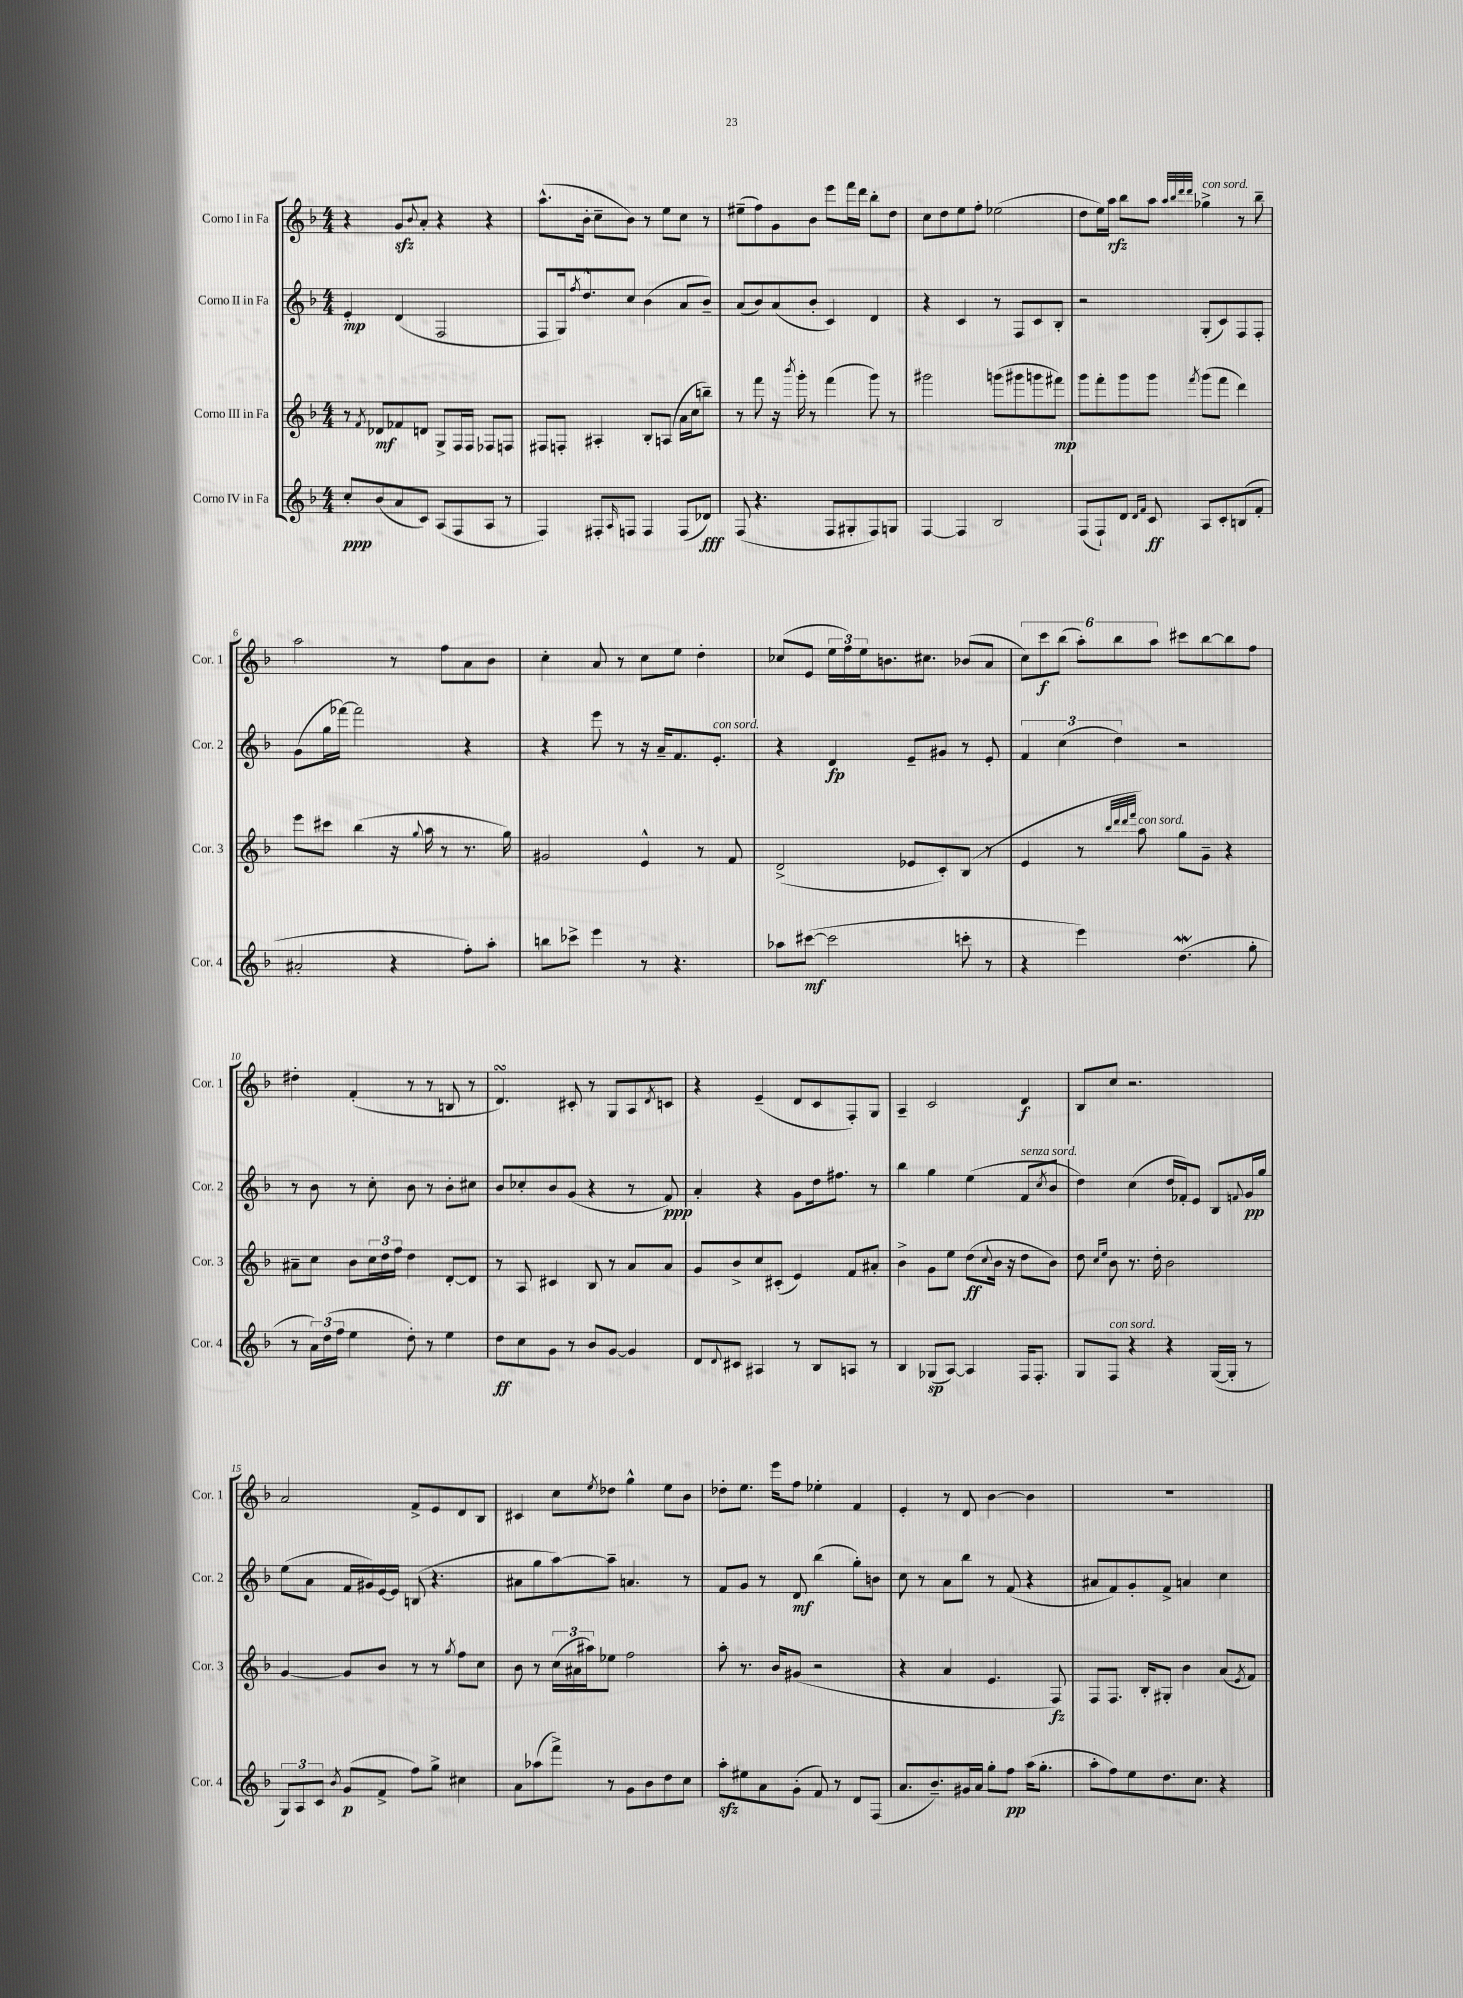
<<
\new StaffGroup <<
\new Staff = "s0" \with { instrumentName = "Corno I in Fa" shortInstrumentName = "Cor. 1" } {
    \clef treble \key f \major \numericTimeSignature \time 4/4
    r4 g'8\sfz \appoggiatura { bes'8 } a'8-. r4 r4 |
    a''8.-^( bes'16-. c''8-- bes'8) r8 e''8 c''8 r8 |
    eis''8--( f''8) g'8 bes'8 e'''8 f'''16 d'''16 bes''8-. d''8 |
    c''8 d''8 e''8 f''8-. ees''2( |
    d''8 e''16) a''16\rfz bes''8 a''8 \grace { a''32 bes''32 d'''32 d'''32 } ges''4->^\markup { \italic "con sord." } r8 bes''8-- |
    a''2 r8 f''8 a'8 bes'8 |
    c''4-. a'8 r8 c''8 e''8 d''4-. |
    ces''8( e'8 \tuplet 3/2 { e''16 f''16) e''16 } b'8. cis''8. bes'8( a'8 |
    \tuplet 6/4 { c''8) c'''8\f bes''8( a''8-.) bes''8 a''8 } cis'''8 bes''8~ bes''8 f''8 |
    dis''4-. f'4-.( r8 r8 b8 r8 |
    d'4.\turn) cis'8-. r8 g8 a8 \acciaccatura { d'8 } c'8 |
    r4 e'4--( d'8 c'8 f8-.) g8 |
    a4-- c'2 d'4\f |
    bes8 c''8 r2. |
    a'2 f'8-> e'8 d'8 bes8 |
    cis'4 c''8 \acciaccatura { e''8 } des''8 g''4-^ e''8 bes'8 |
    des''8-. e''8. e'''16 f''8 ees''4-. f'4 |
    e'4-. r8 d'8 bes'4~ bes'4 |
    R1 \bar "|." |
}
\new Staff = "s1" \with { instrumentName = "Corno II in Fa" shortInstrumentName = "Cor. 2" } {
    \clef treble \key f \major \numericTimeSignature \time 4/4
    e'4-.\mp d'4( f2 |
    f8 g16) \acciaccatura { f''8 } d''8.-^ c''8 bes'4( a'8 bes'8--) |
    a'8( bes'8) a'8( bes'8-. c'4) d'4 |
    r4 c'4 r8 f8 c'8 bes8-. |
    r2 g8-.( c'8) f8 f8-. |
    g'8( g''16 fes'''16~) fes'''2 r4 |
    r4 e'''8 r8 r16 a'16-- f'8. e'8.-.^\markup { \italic "con sord." } |
    r4 d'4\fp e'8-- gis'8 r8 e'8-. |
    \tuplet 3/2 { f'4 c''4( d''4) } r2 |
    r8 bes'8 r8 c''8-. bes'8 r8 bes'8-. cis''8 |
    bes'8 ces''8-. bes'8 g'8( r4 r8 f'8\ppp) |
    a'4-. r4 g'8 d''16 fis''8. r8 |
    bes''4 g''4 e''4( f'8^\markup { \italic "senza sord." } \acciaccatura { c''8 } bes'8 |
    d''4) c''4( d''16 fes'16-.) e'8 bes8 \appoggiatura { f'8 } g'16\pp g''16 |
    e''8( a'8 f'16 gis'16) e'16~ e'16 b8( r4. |
    ais'8 g''8 a''8~) a''8-- a'4. r8 |
    f'8 g'8 r8 d'8\mf bes''4( g''8-.) b'8 |
    c''8 r8 a'8 bes''8 r8 f'8( r4 |
    ais'8 f'8) g'8-. f'8-> a'4 c''4 \bar "|." |
}
\new Staff = "s2" \with { instrumentName = "Corno III in Fa" shortInstrumentName = "Cor. 3" } {
    \clef treble \key f \major \numericTimeSignature \time 4/4
    r8 \acciaccatura { f'8 } des'8\mf fes'8 d'8 g8-> f16 f16 fes8 f8 |
    fis8 f8-. ais4-. bes8-. a8( a'16 c''16 b''8--) |
    r8 f'''8 r16 \acciaccatura { bes'''8 } g'''16-. r8 f'''4( g'''8) r8 |
    gis'''2 g'''8( gis'''8 g'''8 fis'''8\mp) |
    g'''8 f'''8-. g'''8 g'''8 \acciaccatura { f'''8 } g'''8( f'''8 d'''4) |
    e'''8 cis'''8 bes''4( r16 \appoggiatura { g''8 } a''16 r8 r8. g''16) |
    gis'2 e'4-^ r8 f'8 |
    d'2->( ees'8 c'8-.) bes8( r8 |
    e'4 r8 \grace { bes''32 d'''32 d'''32 f'''32 } a''8^\markup { \italic "con sord." }) g''8 g'8-- r4 |
    ais'8-- c''8 bes'8 \tuplet 3/2 { c''16 d''16 f''16 } d''4 d'8~-. d'8 |
    r8 a8 cis'4 bes8 r8 a'8 a'8 |
    g'8 bes'8-> c''8 cis'8-.( e'4) f'8 ais'8-. |
    bes'4-> g'8 e''8 d''8\ff( \appoggiatura { c''8 } bes'16 r16 d''8 bes'8) |
    d''8 \grace { c''16 e''16 } bes'8 r8. d''16-. bes'2 |
    g'4~ g'8 bes'8 r8 r8 \acciaccatura { g''8 } f''8 c''8 |
    bes'8 r8 \tuplet 3/2 { c''16( ais'16 ais''16) } ees''8 f''2 |
    a''8-. r8. bes'16 gis'8( r2 |
    r4 a'4 e'4. f8\fz) |
    f8 f8. bes16-. gis8-. bes'4 a'8( \acciaccatura { e'8 } f'8) \bar "|." |
}
\new Staff = "s3" \with { instrumentName = "Corno IV in Fa" shortInstrumentName = "Cor. 4" } {
    \clef treble \key f \major \numericTimeSignature \time 4/4
    c''8-.\ppp bes'8( a'8 c'8) a8( f8 a8 r8 |
    f4) fis8-. \grace { a16 } f8 f4 f8( des'8\fff) |
    f8( r4. f8 gis8-. f8) g8 |
    f4~ f4 bes2 |
    f8( f8-!) d'8 \grace { d'16 f'16 } c'8\ff a8 c'8-. b8( f'8-. |
    ais'2-. r4 f''8-.) a''8-. |
    b''8 ces'''8-> e'''4 r8 r4. |
    aes''8 cis'''8~\mf( cis'''2 c'''8-. r8 |
    r4 e'''4) d''4.\mordent( g''8-. |
    r8 \tuplet 3/2 { a'16) d''16( f''16 } e''4 d''8-.) r8 e''4 |
    d''8\ff c''8 g'8 r8 bes'8 g'8~ g'4 |
    d'8 \appoggiatura { d'8 } cis'8 ais4 r8 bes8 a8 r8 |
    bes4 ges8\sp( a8~) a4 f16 f8.-. |
    g8 f8^\markup { \italic "con sord." } r4 r4 g16~( g16-. r8 |
    \tuplet 3/2 { g8) a8 c'8 } \acciaccatura { bes'8 } g'8\p( f'8-> f''8) g''8-> cis''4 |
    a'8 aes''8( f'''8->) r8 g'8 bes'8 d''8 c''8 |
    a''8-.\sfz eis''8 a'8 g'8-.( f'8) r8 d'8 f8( |
    a'8. bes'8.--) gis'16 a'16 g''8-. f''8\pp a''16( g''8.-. |
    a''8-. f''8) e''8 d''8. c''8. r4 \bar "|." |
}
>>
>>
